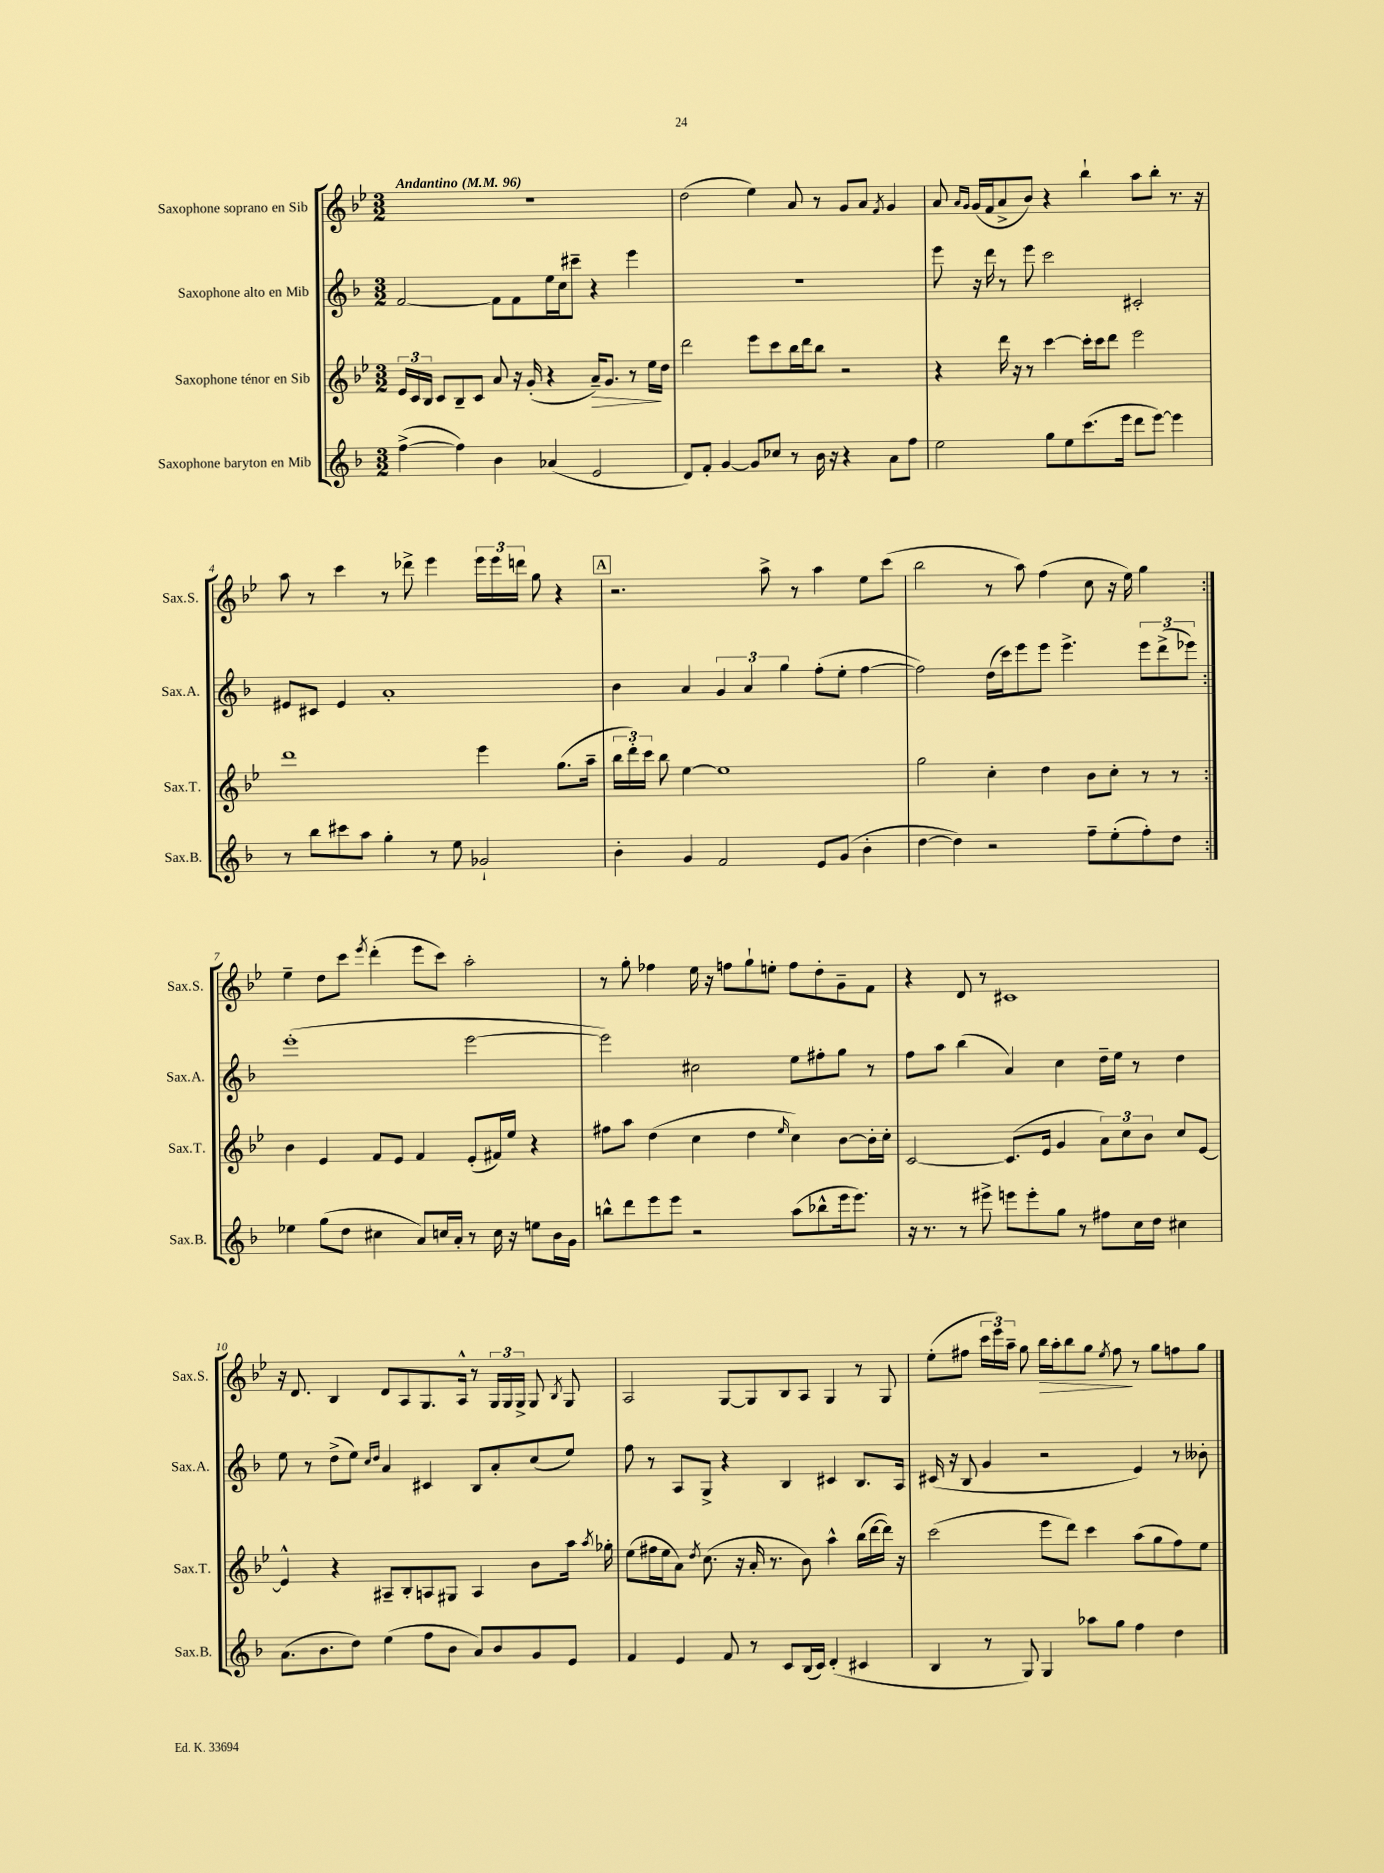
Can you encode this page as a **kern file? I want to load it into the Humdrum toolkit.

**kern	**kern	**kern	**kern
*staff4	*staff3	*staff2	*staff1
*clefG2	*clefG2	*clefG2	*clefG2
*k[b-]	*k[b-e-]	*k[b-]	*k[b-e-]
*M3/2	*M3/2	*M3/2	*M3/2
*MM96	*MM96	*MM96	*MM96
([4ff^\	24e-/LL	[2f/	1.r
.	24c/	.	.
.	24B-/JJ	.	.
.	8c/L	.	.
4ff\])	8B-~/	.	.
.	8c/J	.	.
4b-\	8a/	8f\]L	.
.	16r	8f\	.
.	(16g'/	.	.
(4a-/	4r	16ee\L	.
.	.	16cc\J	.
.	.	8ccc#~\J	.
2e/	16a~/LK)	4r	.
.	8.g/J	.	.
.	8r	4eee\	.
.	16ee-\LL	.	.
.	16dd\JJ	.	.
=	=	=	=
8d/L)	2ddd\	1.r	(2dd\
8f'/J	.	.	.
[4g/	.	.	.
8g/]L	8eee-\L	.	4ee-\)
8cc-/J	8ccc\	.	.
8r	16bb-\L	.	8a/
.	16ddd\J	.	.
16b-\	8bb-\J	.	8r
16r	.	.	.
4r	2r	.	8g/L
.	.	.	8a/J
.	.	.	8qf/
8a\L	.	.	4g/
8ff\J	.	.	.
=	=	=	=
2ee\	4r	8eee\	8a/
.	.	.	16qqa/LL
.	.	.	16qqg/JJ
.	.	16r	(16g/LL
.	.	16ddd\	16f/J
.	16ddd\	8r	8a^/
.	16r	.	.
.	8r	8eee\	8b-/J)
8gg\L	[4ccc\	2ccc\	4r
8ee\	.	.	.
(8.ccc\	16ccc'\]LL	.	4bb-`\
.	16ccc\J	.	.
.	8ddd\J	.	.
16eee\Jk	.	.	.
8ddd\L	2eee-\	2c#'/	8aa\L
[8eee\J)	.	.	8bb-'\J
4eee\]	.	.	8.r
.	.	.	16r
=	=	=	=
8r	1ddd	8e#/L	8aa\
8bb-\L	.	8c#/J	8r
8ccc#\	.	4e#/	4ccc\
8aa\J	.	.	.
4gg'\	.	1a'	8r
.	.	.	8ddd-^\
8r	.	.	4eee-\
8ee\	.	.	.
2g-`/	4eee-\	.	24eee-\LL
.	.	.	24eee-\
.	.	.	24ddd\JJ
.	.	.	8gg\
.	(8.gg\L	.	4r
.	16aa~\Jk	.	.
=	=	=	=
4b-'\	24bb-\LL	4b-\	2.r
.	24ddd'\)	.	.
.	24ccc\JJ	.	.
.	8bb-\	.	.
4g/	[4ee-\	4a/	.
2f/	1ee-]	6g/	.
.	.	6a/	.
.	.	.	8aa^\
.	.	6gg\	.
.	.	.	8r
8e/L	.	(8ff'\L	4aa\
(8g/J	.	8ee'\J	.
4b-'\	.	[4ff\	8ee-\L
.	.	.	(8ccc\J
=	=	=	=
[4dd\	2gg\	2ff\])	2bb-\
4dd\])	.	.	.
2r	4cc'\	(16dd\LL	8r
.	.	16ccc\J)	.
.	.	8eee\	8aa\)
.	4dd\	8eee\J	(4ff\
.	.	4.eee^\	.
8ff~\L	8b-\L	.	8cc\
(8ee'\	8cc'\J	.	16r
.	.	.	16ee-\)
8ff'\)	8r	12eee\L	4gg\
.	.	(12ddd^\	.
8dd\J	8r	.	.
.	.	12eee-\J)	.
=:|!	=:|!	=:|!	=:|!
4ee-\	4b-\	(1eee'	4ee-~\
(8gg\L	4e-/	.	8dd\L
8dd\J	.	.	8ccc\J
.	.	.	8qeee-/
4cc#\	8f/L	.	(4ddd'\
.	8e-/J	.	.
8a/L)	4f/	.	8eee-\L
16cc/L	.	.	8ccc\J)
16a'/JJ	.	.	.
8r	(8e-'/L	[2eee\	2aa'\
16cc\	16f#/L)	.	.
16r	16ee-/JJ	.	.
8ee\L	4r	.	.
16b-\L	.	.	.
16g\JJ	.	.	.
=	=	=	=
8bb^^\L	8ff#\L	2eee\])	8r
8ddd\	8aa\J	.	8gg'\
8eee\	(4dd\	.	4ff-\
8eee\J	.	.	.
2r	4cc\	2cc#\	16ee-\
.	.	.	16r
.	.	.	8ff\L
.	4dd\	.	8gg`\
.	.	.	8ee'\J
.	16qqee-/	.	.
(8aa\L	4cc\)	8ee\L	8ff\L
8bb-^^\	.	8ff#'\	8dd'\
16eee\k	[8b-\L	8gg\J	8g~\
8.eee\J)	.	.	.
.	16b-'\]L	8r	8f\J
.	16cc'\JJ	.	.
=	=	=	=
16r	[2c/	8ff\L	4r
8.r	.	.	.
.	.	8aa\J	.
8r	.	(4bb-\	8d/
8eee#^\	.	.	8r
8eee\L	(8.c/]L	4a/)	1c#
8eee'\	.	.	.
.	16e-/Jk	.	.
8gg\J	4g/	4cc\	.
8r	.	.	.
8ff#\L	12a\L)	16dd~\LL	.
.	.	16ee\JJ	.
.	12cc\	.	.
16cc\L	.	8r	.
.	12b-\J	.	.
16dd\JJ	.	.	.
4cc#\	8cc/L	4dd\	.
.	[8e-/J	.	.
=	=	=	=
(8.a\L	4e-^^/]	8ee\	16r
.	.	.	8.d/
.	.	8r	.
8.b-\	.	.	.
.	4r	(8dd^\L	4B-/
8dd\J)	.	8ee\J)	.
.	.	16qqcc/LL	.
.	.	16qqdd/JJ	.
(4ee\	8A#~/L	4a/	8d/L
.	8B-'/	.	8A/
8ff\L	8A/	4c#/	8.G/
8b-\J	8G#/J	.	.
.	.	.	16A^^/Jk
8a/L)	4A/	8B-/L	8r
8b-/	.	8a'/	24G/LL
.	.	.	24G/
.	.	.	24G^/JJ
8g/	8b-\L	(8cc/	8G/
.	.	.	8qB-/
8e/J	16aa\Jk	8ee/J)	8G/
.	8qaa/	.	.
.	16gg-'\	.	.
=	=	=	=
4f/	(8ee-\L	8ff\	2A/
.	16ff#\L	8r	.
.	16ee-\J	.	.
4e/	8a\J)	8A/L	.
.	8qdd/	.	.
.	(8.cc\	8G^/J	.
8f/	.	4r	[8G/L
.	16r	.	.
8r	16a'/	.	8G/]
.	8.r	.	.
8c/L	.	4B-/	8B-/
(16B-/L	8b-\)	.	8A/J
16c/JJ)	.	.	.
(4d'/	4aa^^\	4c#/	4G/
4c#/	(16bb-\LL	8.B-/L	8r
.	[16ddd\	.	.
.	16ddd\]JJ)	.	8G/
.	16r	16A/Jk	.
=	=	=	=
4B-/	(2ccc\	(16c#/	(8ee-'\L
.	.	16r	.
.	.	8B-/	8ff#\J
8r	.	4g/	24ccc\LL
.	.	.	24eee-\)
.	.	.	24aa~\JJ
8G/)	.	.	8gg\
4G/	8eee-\L	2r	16bb-\LL
.	.	.	16aa'\J
.	8ddd\J)	.	8bb-\
8aa-\L	4ccc\	.	8gg\J
.	.	.	8qee-/
8gg\J	.	.	8ff#\
4ff\	(8aa\L	4e/)	8r
.	8gg\	.	8gg\L
4dd\	8ff\)	8r	8ff\
.	8ee-\J	8b--'\	8gg\J
==	==	==	==
*-	*-	*-	*-
